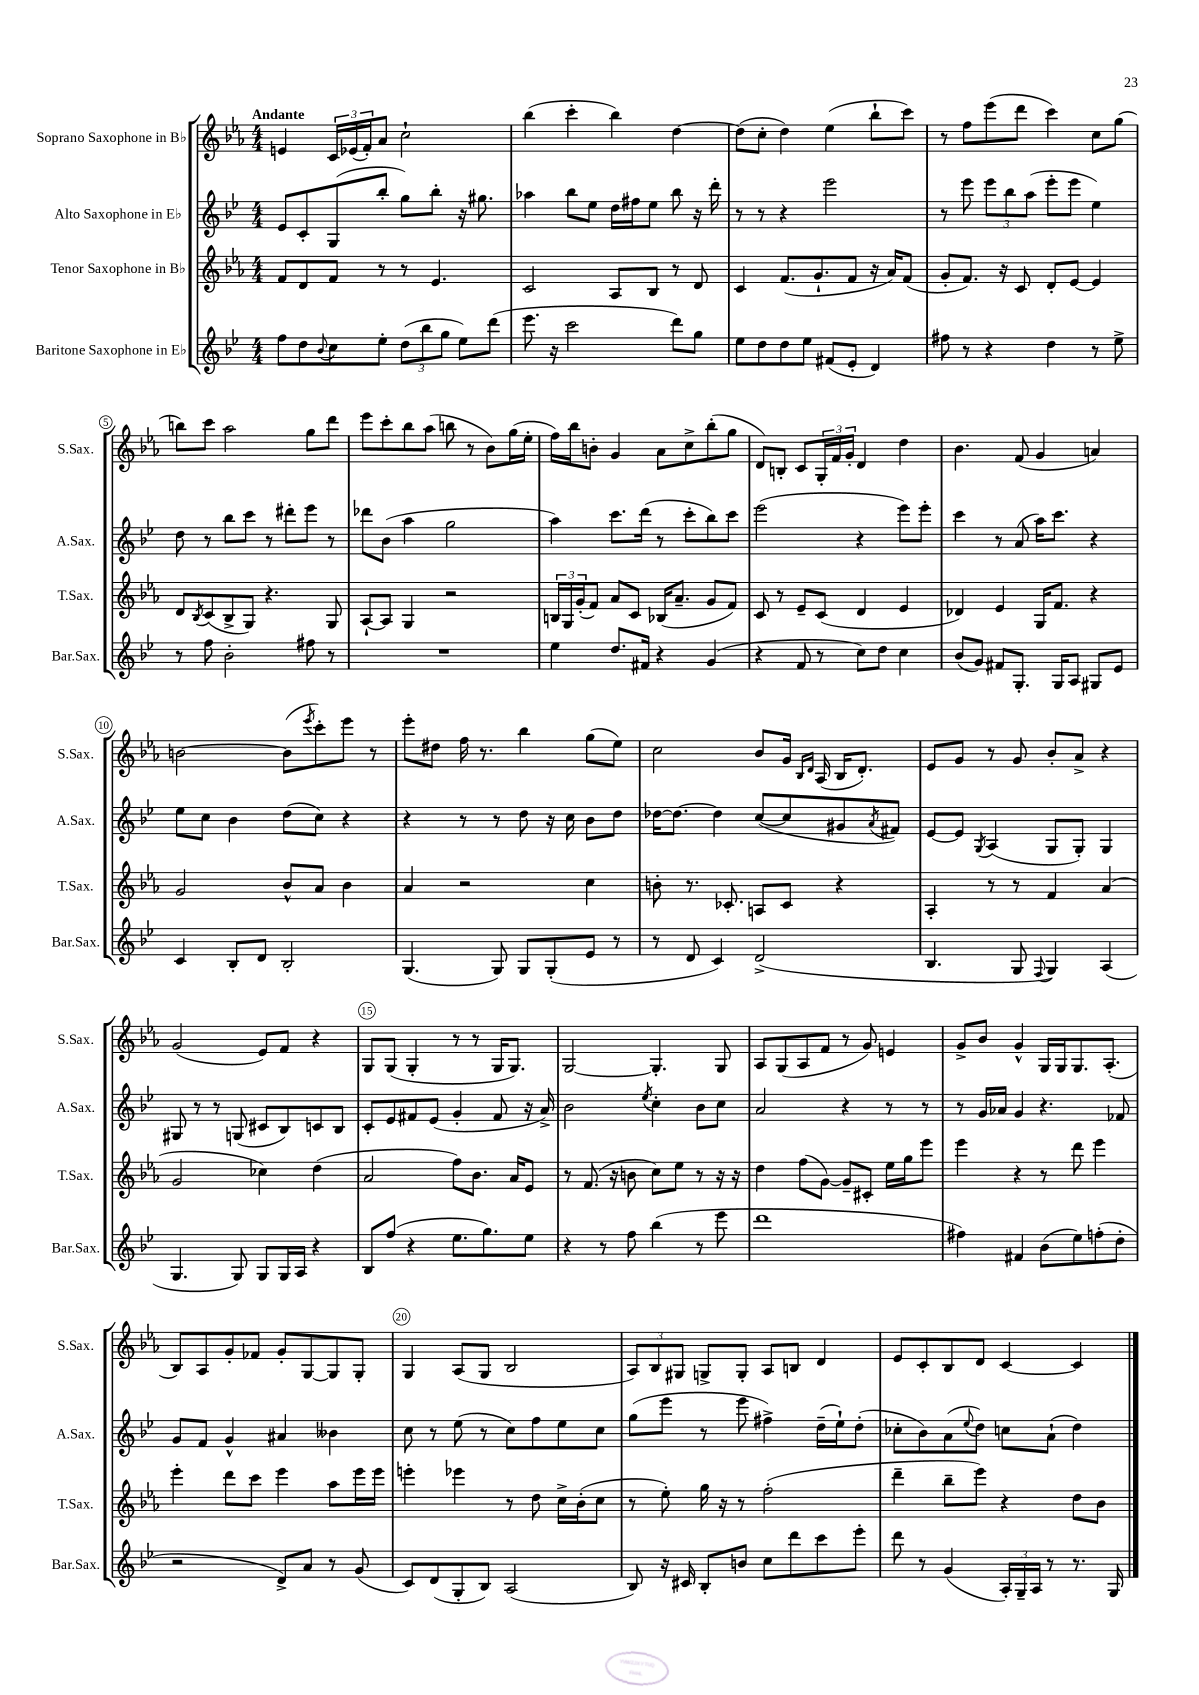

**kern	**kern	**kern	**kern
*part4	*part3	*part2	*part1
*staff4	*staff3	*staff2	*staff1
*I"Baritone Saxophone in E♭	*I"Tenor Saxophone in B♭	*I"Alto Saxophone in E♭	*I"Soprano Saxophone in B♭
*I'Bar.Sax.	*I'T.Sax.	*I'A.Sax.	*I'S.Sax.
*clefG2	*clefG2	*clefG2	*clefG2
*k[b-e-]	*k[b-e-a-]	*k[b-e-]	*k[b-e-a-]
*M4/4	*M4/4	*M4/4	*M4/4
=1	=1	=1	=1
!	!	!	!LO:TX:a:B:t=Andante
8ff\L	8f/L	8e-/L	4en/
8dd\	8d/	8c'/	.
8qqb-/	.	.	.
8cc\	8f/J	(8G/	24c/LL
.	.	.	(24e-X/
.	.	.	24f'/J)
8ee-'\J	8r	8bb-'/J	8a-/J
(12dd\L	8r	8gg\L)	2cc`\
12bb-\	.	.	.
.	4.e-/	8bb-'\J	.
12gg\J	.	.	.
8ee-\L)	.	16r	.
.	.	8.gg#X\	.
(8ddd\J	.	.	.
=2	=2	=2	=2
8.eee-\	2c/	4aa-X\	(4bb-\
16r	.	.	.
2ccc\	.	8bb-\L	4ccc'\
.	.	8ee-\J	.
.	8A-/L	16dd\LL	4bb-\)
.	.	16ff#X\J	.
.	8B-/J	8ee-\J	.
8ddd\L)	8r	8bb-\	[4dd\
8gg\J	8d/	16r	.
.	.	16ddd'\	.
=3	=3	=3	=3
8ee-\L	4c/	8r	(8dd\L]
8dd\	.	8r	8cc'\J
8dd\	(8.f/L	4r	4dd\)
8ee-\J	.	.	.
.	8.g`/	.	.
(8f#X/L	.	2eee-\	(4ee-\
8e-'/J	8f/J	.	.
4d/)	16r	.	8bb-`\L
.	16a-/KL)	.	.
.	(8f/J	.	8ccc\J)
=4	=4	=4	=4
8ff#X\	8g'/L	8r	8r
8r	8.f/J)	8eee-\	8ff\L
4r	.	12eee-\L	(8eee-\
.	16r	.	.
.	.	12bb-\	.
.	8c/	.	8ddd\J
.	.	(12aa\J	.
4dd\	8d'/L	8eee-'\L	4ccc\)
.	[8e-/J	8eee-\J	.
8r	4e-/]	4ee-\)	8cc\L
8ee-^\	.	.	(8gg\J
!!LO:LB:g=z
=5	=5	=5	=5
8r	8d/L	8dd\	8bbn\L)
.	8qB-/	.	.
8ff\	(8c/	8r	8ccc\J
2b-'\	8B-^/	8bb-\L	2aa-\
.	8G/J)	8ccc\J	.
.	4.r	8r	.
.	.	8ddd#X'\L	.
8ff#X\	.	8eee-\J	8gg\L
8r	8G/	8r	8ddd\J
=6	=6	=6	=6
1r	[8A-`/L	8ddd-X\L	8eee-\L
.	8A-/J]	(8b-\J	8ccc'\
.	4G/	4aa\	8bb-\
.	.	.	(8aa-\J
.	2r	2gg\	8bbn\
.	.	.	8r
.	.	.	8b-\L)
.	.	.	(16gg\L
.	.	.	16ee-'\JJ
=7	=7	=7	=7
4ee-\	24Bn/LL	4aa\)	16ff\LL)
.	24G/	.	.
.	.	.	16bb-\J
.	(24g'/J	.	.
.	8f/J)	.	8bn'\J
8.dd/L	8a-/L	8.ccc\L	4g/
.	8c/J	.	.
16f#X/Jk	.	(16ddd\Jk	.
4r	(16B-X/KL	8r	8a-\L
.	8.a-~/J	.	.
.	.	8ccc'\L	8cc^\
(4g/	8g/L	8bb-\)	(8bb-'\
.	8f/J)	8ccc\J	8gg\J
=8	=8	=8	=8
4r	8c/	(2eee-\	8d/L)
.	8r	.	8Bn'/J
8f/	8e-~/L	.	8c/L
8r	(8c/J	.	24G'/L
.	.	.	24f/
.	.	.	24g'/JJ
8cc\L)	4d/	4r	4d/
8dd\J	.	.	.
4cc\	4e-/	8eee-\L)	4dd\
.	.	8eee-'\J	.
=9	=9	=9	=9
(8b-/L	4d-X/)	4ccc\	4.b-\
8g/J)	.	.	.
8f#X/L	4e-/	8r	.
8.G'/J	.	(8a/	(8f/
.	16G/KL	16aa\KL)	4g/
16G/KL	8.f/J	8.ccc\J	.
8A/J	.	.	.
8G#X/L	4r	4r	4an/)
8e-/J	.	.	.
!!LO:LB:g=z
=10	=10	=10	=10
4c/	2g/	8ee-\L	[2bn\
.	.	8cc\J	.
8B-'/L	.	4b-\	.
8d/J	.	.	.
2B-'/	8b-^^/L	(8dd\L	(8b\L]
.	.	.	8qeee-/
.	8a-/J	8cc\J)	8ccc'\)
.	4b-\	4r	8eee-\J
.	.	.	8r
=11	=11	=11	=11
(4.G/	4a-/	4r	8eee-'\L
.	.	.	8dd#X\J
.	2r	8r	16ff\
.	.	.	8.r
8G/)	.	8r	.
8G/L	.	8dd\	4bb-\
(8G'/	.	16r	.
.	.	16cc\	.
8e-/J	4cc\	8b-\L	(8gg\L
8r	.	8dd\J	8ee-\J)
=12	=12	=12	=12
8r	8bn'\	[16dd-X\KL	2cc\
.	.	8.dd-\J_	.
8d/	8.r	.	.
4c/)	.	4dd-\]	.
.	8.c-X'/	.	.
(2d^/	8An/L	([8cc/L	8b-/L
.	8c-/J	8cc/]	16g/Jk
.	.	.	16qqB-/LL
.	.	.	16qqd/JJ
.	.	.	(16A-/
.	4r	8g#X/	16B-/KL
.	.	.	8.d'/J)
.	.	8qa/	.
.	.	8f#X/J)	.
=13	=13	=13	=13
4.B-/	4A-'/	[8e-/L	8e-/L
.	.	8e-/J]	8g/J
.	.	8qG/	.
.	8r	(4A/	8r
8G/	8r	.	8g/
8qqF/	.	.	.
4G/)	4f/	8G/L	8b-'/L
.	.	8G'/J)	8a-^/J
(4A/	(4a-/	4G/	4r
!!LO:LB:g=z
=14	=14	=14	=14
4.G/	2g/	8G#X/	(2g/
.	.	8r	.
.	.	8r	.
8G/)	.	(8Gn/	.
8G/L	4cc-X\)	8c#X/L	8e-/L)
16G/L	.	8B-/)	8f/J
16A/JJ	.	.	.
4r	(4dd\	8cn/	4r
.	.	8B-/J	.
=15	=15	=15	=15
8B-/L	2a-/	8c'/L	8G/L
(8ff/J	.	8e-/	(8G/J
4r	.	8f#X/	4G'/
.	.	(8e-/J	.
8.ee-\L	8ff\L)	4g'/	8r
.	8.b-\J	.	8r
8.gg\)	.	.	.
.	.	8f#/	16G/KL
.	16a-/KL	.	8.G/J)
8ee-\J	8e-/J	16r	.
.	.	16a^/)	.
=16	=16	=16	=16
4r	8r	2b-\	[2G/
.	(8.f/	.	.
8r	.	.	.
.	16r	.	.
8ff\	8bn\	.	.
.	.	8qee-/	.
(4bb-\	8cc\L)	4cc'\	4.G'/]
.	8ee-\J	.	.
8r	8r	8b-\L	.
8eee-\	16r	8cc\J	8G/
.	16r	.	.
=17	=17	=17	=17
1ddd	4dd\	2a/	8A-/L
.	.	.	(8G/
.	(8ff\L	.	8A-/
.	[8g\J)	.	8f/J
.	8g~/L]	4r	8r
.	8c#X'/J	.	8g/)
.	16ee-\LL	8r	4en/
.	16gg\J	.	.
.	8eee-\J	8r	.
=18	=18	=18	=18
4ff#X\)	4eee-\	8r	8g^/L
.	.	16g/LL	8b-/J
.	.	16a-X/JJ	.
4f#X/	4r	4g/	4g^^/
(8b-\L	8r	4.r	16G/LL
.	.	.	16G/J
8ee-\)	8ddd\	.	8.G/
(8ffn'\	4eee-\	.	.
.	.	.	(8.A-'/J
8dd'\J	.	8f-X/	.
!!LO:LB:g=z
=19	=19	=19	=19
2r	4eee-'\	8g/L	8B-/L)
.	.	8f/J	8A-/
.	8ddd\L	4g^^/	8g'/
.	8ccc\J	.	8f-X/J
8d^/L)	4eee-\	4a#X/	8g'/L
8a/J	.	.	[8G/
8r	8aa-\L	4b--X\	8G/]
(8g/	16eee-\L	.	8G'/J
.	16eee-\JJ	.	.
=20	=20	=20	=20
8c/L)	4eeen'\	8cc\	4G/
(8d/	.	8r	.
8G'/	4eee-X\	(8ee-\	(8A-/L
8B-/J)	.	8r	8G/J
(2A/	8r	8cc\L)	2B-/
.	8dd\	8ff\	.
.	16cc^\LL	8ee-\	.
.	(16b-'\J	.	.
.	8cc\J	8cc\J	.
=21	=21	=21	=21
8B-/)	8r	(8gg\L	12A-/L)
.	.	.	12B-/
16r	8ee-'\)	8eee-\J	.
.	.	.	12G#X/J
16c#X/	.	.	.
8B-'/L	16gg\	8r	8Gn^/L
.	16r	.	.
8bn/J	8r	8eee-\	8G'/J
8cc\L	(2ff'\	4ff#X^\)	8A-/L
8ddd\	.	.	8Bn/J
8ccc\	.	(16dd~\LL	4d/
.	.	16ee-`\J)	.
8eee-'\J	.	(8dd'\J	.
=22	=22	=22	=22
8ddd\	4ddd~\	8cc-X'\L	8e-/L
8r	.	8b-\)	8c'/
(4g/	8bb-~\L	(8a\	8B-/
.	.	8qqee-/	.
.	8eee-\J)	8dd\J)	8d/J
24A'/LL)	4r	8ccn\L	[4c/
24G~/	.	.	.
24A/JJ	.	.	.
8r	.	(8a`\J	.
8.r	8dd\L	4dd\)	4c/]
.	8b-\J	.	.
16G/	.	.	.
==	==	==	==
*-	*-	*-	*-
